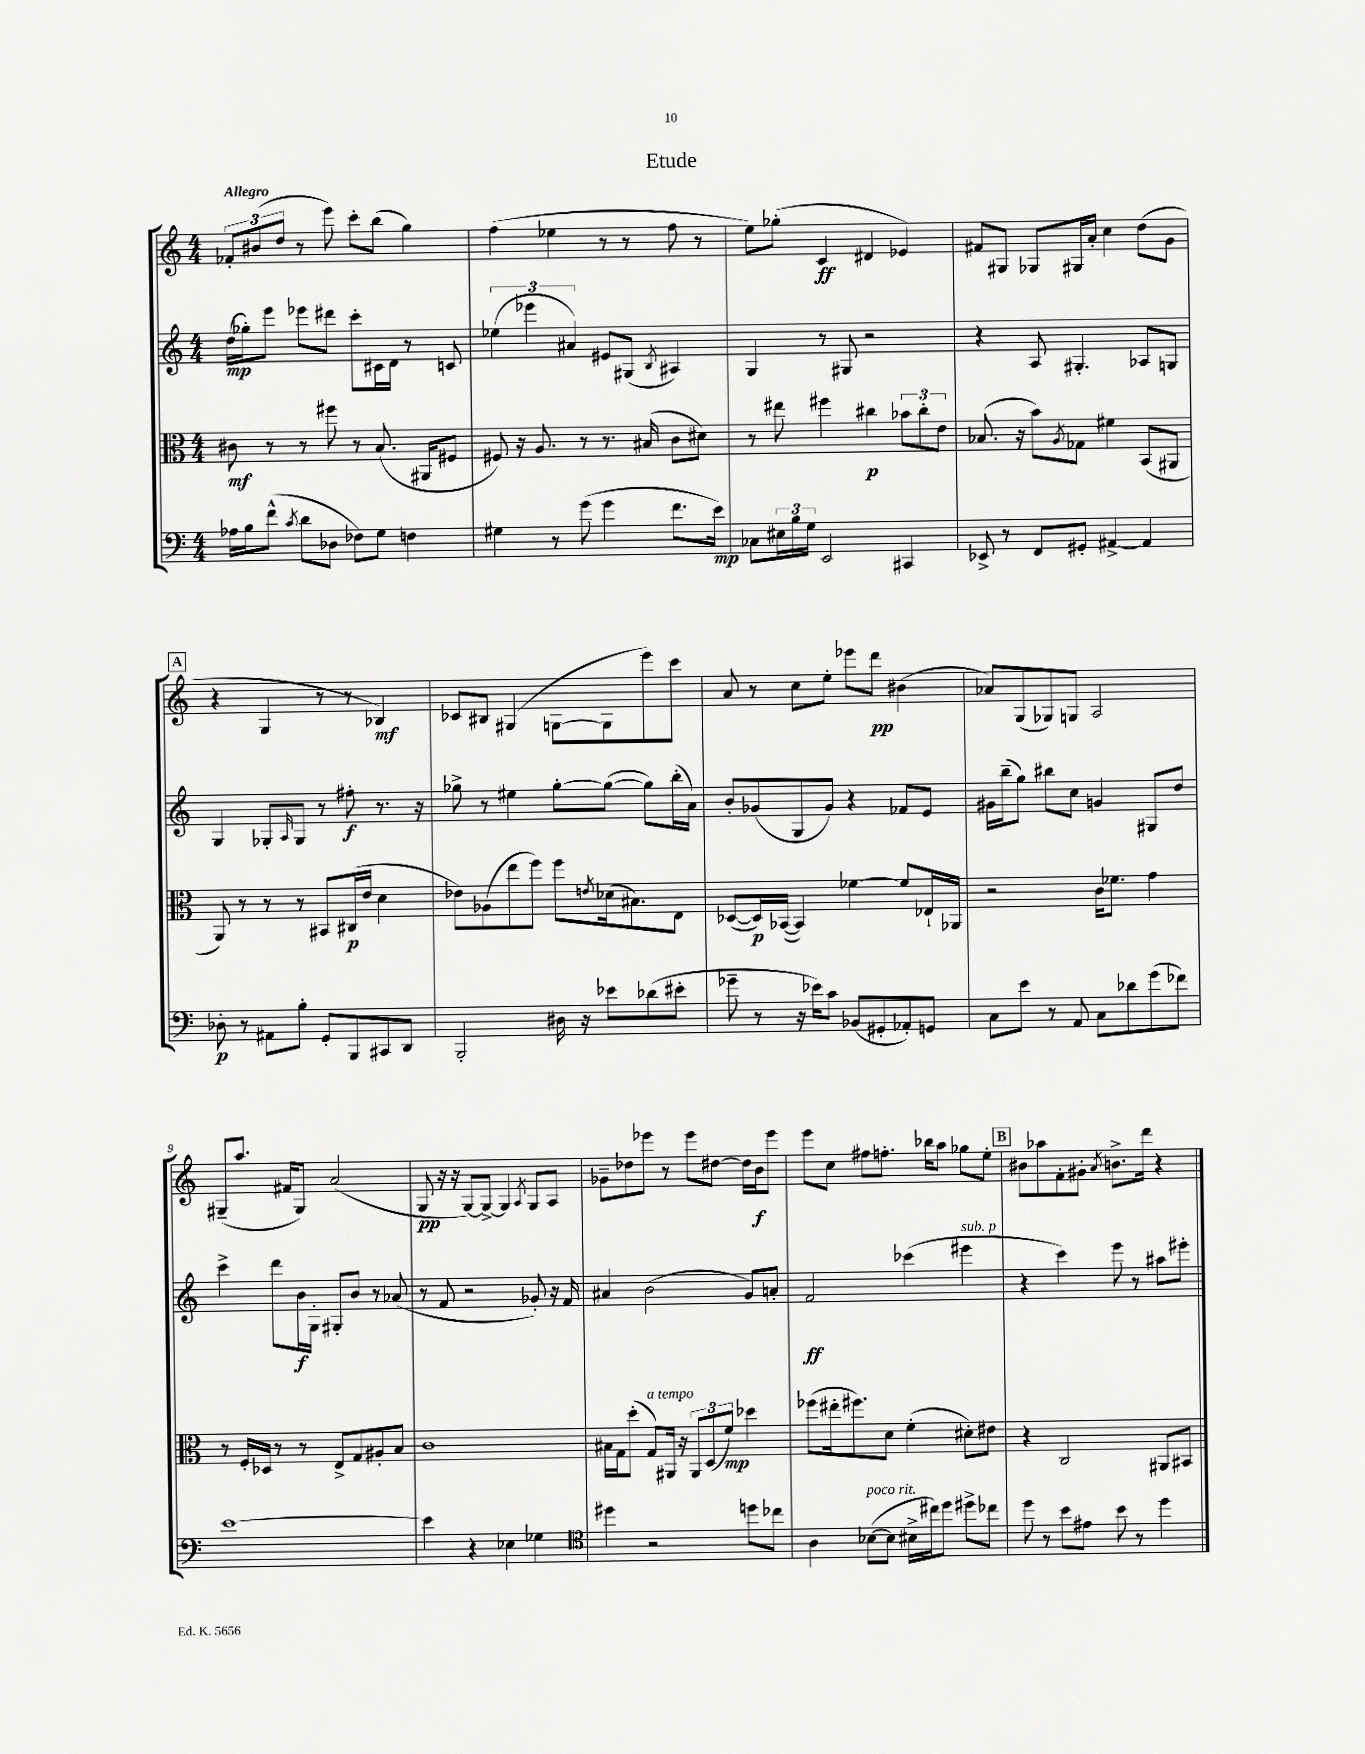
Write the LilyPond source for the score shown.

\header { title = "Etude" }
<<
\new StaffGroup <<
\new Staff = "s0" {
    \clef treble \key c \major \numericTimeSignature \time 4/4 \tempo "Allegro"
    \tuplet 3/2 { fes'8-. bis'8( d''8 } r8 e'''8) c'''8-. b''8( g''4) |
    f''4( ees''4 r8 r8 f''8 r8 |
    e''8) ges''8-.( c'4\ff dis'4 ees'4) |
    fis'8 gis8 ges8 gis16 a'16-. c''4 d''8( g'8 |
    \mark \markup { \box "A" } r4 g4 r8 r8 bes4\mf) |
    ces'8 bis8 gis4( g8~ g8 e'''8) c'''8 |
    a'8 r8 c''8 e''8-. ees'''8 d'''8\pp bis'4( |
    aes'8) g8( ges8) g8 a2 |
    gis8--( a''8. fis'16 gis8) a'2( |
    g8\pp r16 r16 g8~) g8~-> g4 \acciaccatura { a8 } g8 a8 |
    ges'8-- des''8 ees'''8 r8 ees'''8 dis''8~ dis''16 b'16\f ees'''8 |
    e'''8 c''8 fis''8 f''8.-. bes''16 a''8 ges''8 e''8-. |
    \mark \markup { \box "B" } bis'8 aes''8 f'8-. gis'8-. \acciaccatura { a'8 } b'8.-> d'''16 r4 \bar "|." |
}
\new Staff = "s1" {
    \clef treble \key c \major \numericTimeSignature \time 4/4
    d''16\mp( ges''16-.) e'''8 ees'''8 dis'''8 c'''8-. cis'16 d'16 r8 c'8 |
    \tuplet 3/2 { ees''4( ees'''4 ais'4) } eis'8 gis8( \acciaccatura { b8 } ais4) |
    g4 r8 gis8 r2 |
    r4 a8 gis4.-. aes8 g8 |
    \mark \markup { \box "A" } g4 ges8-. \grace { a16 } ges8 r8 fis''8-.\f r8. r16 |
    ges''8-> r8 eis''4 ges''8~-. ges''8~( ges''8) b''16-.( a'16) |
    b'8-. ges'8( g8 ges'8) r4 fes'8 e'8 |
    gis'16 b''16--( g''8) bis''8 c''8 g'4 gis8 d''8 |
    c'''4-> d'''8 b'16\f g16-. gis8-. b'8 r8 aes'8( |
    r8 f'8 r2 ges'8-.) r16 f'16 |
    ais'4 b'2( g'8) a'8-. |
    f'2\ff ces'''4( eis'''4^\markup { \italic "sub. p" } |
    \mark \markup { \box "B" } r4 c'''4) e'''8 r8 ais''8 eis'''8-. \bar "|." |
}
\new Staff = "s2" {
    \clef alto \key c \major \numericTimeSignature \time 4/4
    cis'8\mf r8 r8 fis''8 r8 b8.( ais,16 fis8 |
    fis8) r16 a8. r8 r8. bis16( c'8 dis'8) |
    r8 eis''8 fis''4 cis''4\p \tuplet 3/2 { bes'8 cis''8-. e'8 } |
    bes8.( r16 b'8) \acciaccatura { a8 } ges8 fis'4 b,8( ais,8 |
    \mark \markup { \box "A" } a,8) r8 r8 r8 bis,8 cis16\p( e'16 d'4 |
    ees'8) aes8( e''8 f''8) f''8 \acciaccatura { e'8 } des'16( bis8.) e8 |
    des8~( des16\p) bes,16~( bes,4) fes'4~ fes'8 ees16-! aes,16 |
    r2 c'16 fes'8. g'4 |
    r8 f16-. des16 r8 r8 e8-> g8 ais8-. b8 |
    c'1 |
    bis16 g16 d''8-.( g8^\markup { \italic "a tempo" }) ais,16 r16 \tuplet 3/2 { ais,8 d8( f'8\mp) } des''4 |
    fes''8( eis''16-. fis''8.) d'8 f'4-.( dis'8-.) eis'8 |
    \mark \markup { \box "B" } r4 c2 ais,8 bis,8 \bar "|." |
}
\new Staff = "s3" {
    \clef bass \key c \major \numericTimeSignature \time 4/4
    aes16 b16 f'8-^( \acciaccatura { c'8 } d'8 des8 fes8) g8 f4 |
    gis4 r8 g'8( g'4 f'8. e'16\mp) |
    ces8 \tuplet 3/2 { eis16 b16 g16 } e,2 cis,4 |
    ees,8-> r8 f,8 gis,8-. ais,4~-> ais,4 |
    \mark \markup { \box "A" } des8-.\p r8 ais,8 b8-. g,8-. b,,8 cis,8 d,8 |
    b,,2-. dis16 r16 ees'8 des'8( eis'8-. |
    ges'8-- r8 r16 ees'16) c'8 bes,8( gis,8-. aes,8-.) g,8 |
    c8 e'8 r8 a,8 c8 des'8 g'8( fes'8) |
    e'1~ |
    e'4 r4 ees4 ges4 |
    \clef tenor dis''4 r2 d''8 ces''8 |
    a4 bes8~^\markup { \italic "poco rit." }( bes8 bis16-> cis''16) d''8 dis''8-> ces''8 |
    \mark \markup { \box "B" } d''8 r8 b'8 eis'8 b'8 r8 d''4 \bar "|." |
}
>>
>>
